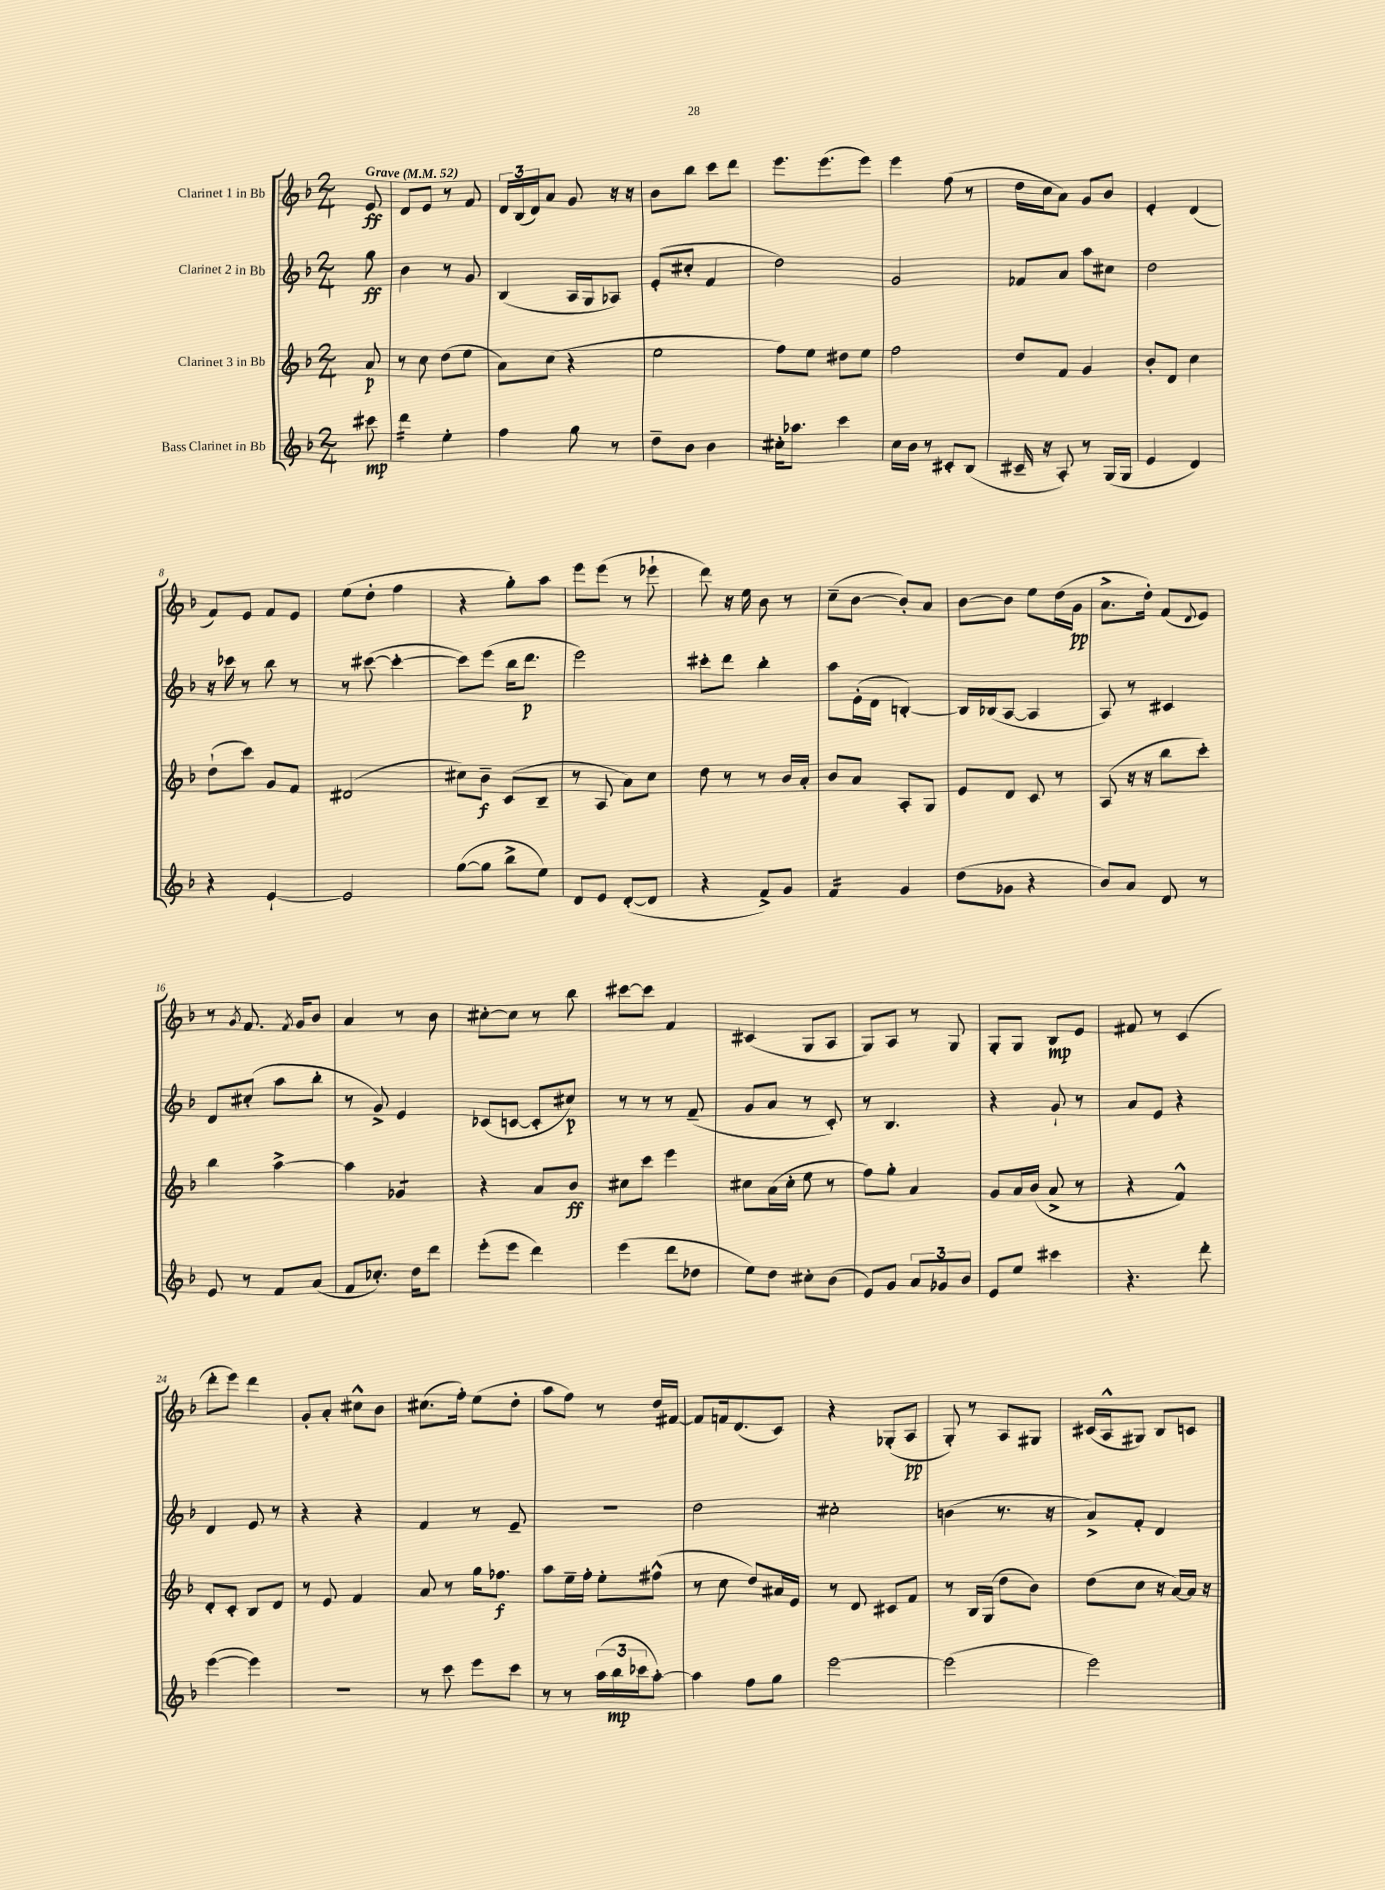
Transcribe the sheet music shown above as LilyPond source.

<<
\new StaffGroup <<
\new Staff = "s0" \with { instrumentName = "Clarinet 1 in Bb" } {
    \clef treble \key f \major \numericTimeSignature \time 2/4 \partial 8 \tempo "Grave" 4 = 52
    e'8\ff |
    d'8 e'8 r8 f'8 |
    \tuplet 3/2 { d'16 bes16( d'16) } a'8 g'8 r16 r16 |
    bes'8 bes''8 c'''8 d'''8 |
    e'''8. e'''8.( e'''8) |
    e'''4 f''8( r8 |
    d''16 c''16 a'8) g'8 bes'8 |
    e'4-. d'4( |
    f'8) e'8 f'8 e'8 |
    e''8( d''8-. f''4 |
    r4 g''8-.) a''8 |
    e'''8 e'''8( r8 ees'''8-! |
    d'''8) r16 e''16 bes'8 r8 |
    c''8--( bes'8~ bes'8-.) a'8 |
    bes'8~ bes'8 e''8 d''16( g'16\pp |
    a'8.-> d''16-.) f'8( \appoggiatura { d'8 } e'8) |
    r8 \acciaccatura { g'8 } f'8. \acciaccatura { f'8 } g'16 bes'8 |
    a'4 r8 bes'8 |
    cis''8~-. cis''8 r8 bes''8 |
    cis'''8~ cis'''8 f'4 |
    cis'4( g8 a8 |
    g8) a8 r8 g8 |
    g8-. g8 bes8\mp e'8 |
    fis'8 r8 c'4( |
    d'''8-. e'''8) d'''4 |
    g'8-. a'8-. cis''8-^ bes'8 |
    cis''8.( f''16-.) e''8( d''8-. |
    a''8 f''8) r8 d''16 fis'16~ |
    fis'8 f'16 d'8.( c'8) |
    r4 ges8-.( a8\pp |
    g8-.) r8 a8 gis8 |
    cis'16( a16-^ gis8) bes8 c'8 \bar "|." |
}
\new Staff = "s1" \with { instrumentName = "Clarinet 2 in Bb" } {
    \clef treble \key f \major \numericTimeSignature \time 2/4 \partial 8
    g''8\ff |
    bes'4 r8 g'8 |
    bes4( a16 g16 aes8) |
    e'8-.( cis''8-. f'4 |
    d''2) |
    g'2 |
    fes'8 a'8 a''8 cis''8 |
    d''2 |
    r16 ces'''16 r8 bes''8 r8 |
    r8 cis'''8~( cis'''4~-. |
    cis'''8) e'''8( bes''16 d'''8.\p |
    e'''2) |
    cis'''8-. d'''8 bes''4-. |
    a''8 e'16-.( d'16 b4~-.) |
    b16 bes16( a8~ a4 |
    a8) r8 cis'4 |
    d'8 cis''8-.( a''8 bes''8-. |
    r8 g'8->) e'4 |
    ces'8( c'8~ c'8-. cis''8\p) |
    r8 r8 r8 f'8--( |
    g'8 a'8 r8 c'8-.) |
    r8 bes4. |
    r4 g'8-! r8 |
    a'8 e'8 r4 |
    d'4 e'8 r8 |
    r4 r4 |
    f'4 r8 e'8-- |
    R2 |
    d''2 |
    cis''2-. |
    b'4( r8. r16 |
    a'8->) f'8-. d'4 \bar "|." |
}
\new Staff = "s2" \with { instrumentName = "Clarinet 3 in Bb" } {
    \clef treble \key f \major \numericTimeSignature \time 2/4 \partial 8
    a'8\p |
    r8 c''8 d''8( e''8 |
    a'8) c''8( r4 |
    e''2 |
    f''8) e''8 dis''8 e''8 |
    f''2 |
    d''8 f'8 g'4 |
    bes'8-. d'8 c''4 |
    d''8-!( c'''8) g'8 f'8 |
    dis'2( |
    cis''8) bes'8--\f c'8( bes8-- |
    r8 a8 a'8) c''8 |
    d''8 r8 r8 bes'16 a'16-. |
    bes'8 a'8 a8-. g8 |
    e'8 d'8 c'8 r8 |
    a8( r16 r16 bes''8 c'''8-.) |
    bes''4 a''4~-> |
    a''4 ges'4:8 |
    r4 a'8 bes'8\ff |
    cis''8 c'''8 e'''4 |
    cis''8 a'16( cis''16-. e''8 r8 |
    f''8) g''8-. a'4 |
    g'8 a'16 bes'16( a'8-> r8 |
    r4 f'4-^) |
    d'8-. c'8-. bes8 d'8 |
    r8 e'8 f'4 |
    a'8 r8 g''16 fes''8.\f |
    a''8 e''16-- f''16-. e''8-. fis''8-^( |
    r8 c''8 d''8) ais'16 e'16 |
    r8 d'8 cis'8 f'8 |
    r8 bes16 g16( d''8 bes'8) |
    d''8( c''8 r16 a'16~) a'16 r16 \bar "|." |
}
\new Staff = "s3" \with { instrumentName = "Bass Clarinet in Bb" } {
    \clef treble \key f \major \numericTimeSignature \time 2/4 \partial 8
    cis'''8\mp |
    d'''4:16 e''4-. |
    f''4 g''8 r8 |
    d''8-- bes'8 bes'4 |
    cis''16-. aes''8. c'''4 |
    c''16 bes'16 r8 cis'8-. bes8( |
    cis'16-- r16 a8-.) r8 g16( g16 |
    e'4 d'4) |
    r4 e'4~-! |
    e'2 |
    g''8~( g''8 bes''8-> e''8) |
    d'8 e'8 d'8~-.( d'8 |
    r4 f'8->) g'8 |
    f'4:16 g'4 |
    d''8( ges'8 r4 |
    bes'8) a'8 d'8 r8 |
    e'8 r8 f'8 a'8( |
    f'8 ces''8.-.) d''16 d'''8 |
    e'''8-.( e'''8 d'''4) |
    e'''4( d'''8 des''8 |
    e''8) d''8 cis''8-. bes'8( |
    e'8) g'8 \tuplet 3/2 { a'8 ges'8 bes'8 } |
    e'8 e''8 cis'''4 |
    r4. d'''8-. |
    e'''4~( e'''4) |
    R2 |
    r8 c'''8 e'''8 c'''8 |
    r8 r8 \tuplet 3/2 { a''16( bes''16\mp ces'''16 } a''8~-.) |
    a''4 f''8 g''8 |
    e'''2~ |
    e'''2( |
    e'''2) \bar "|." |
}
>>
>>
